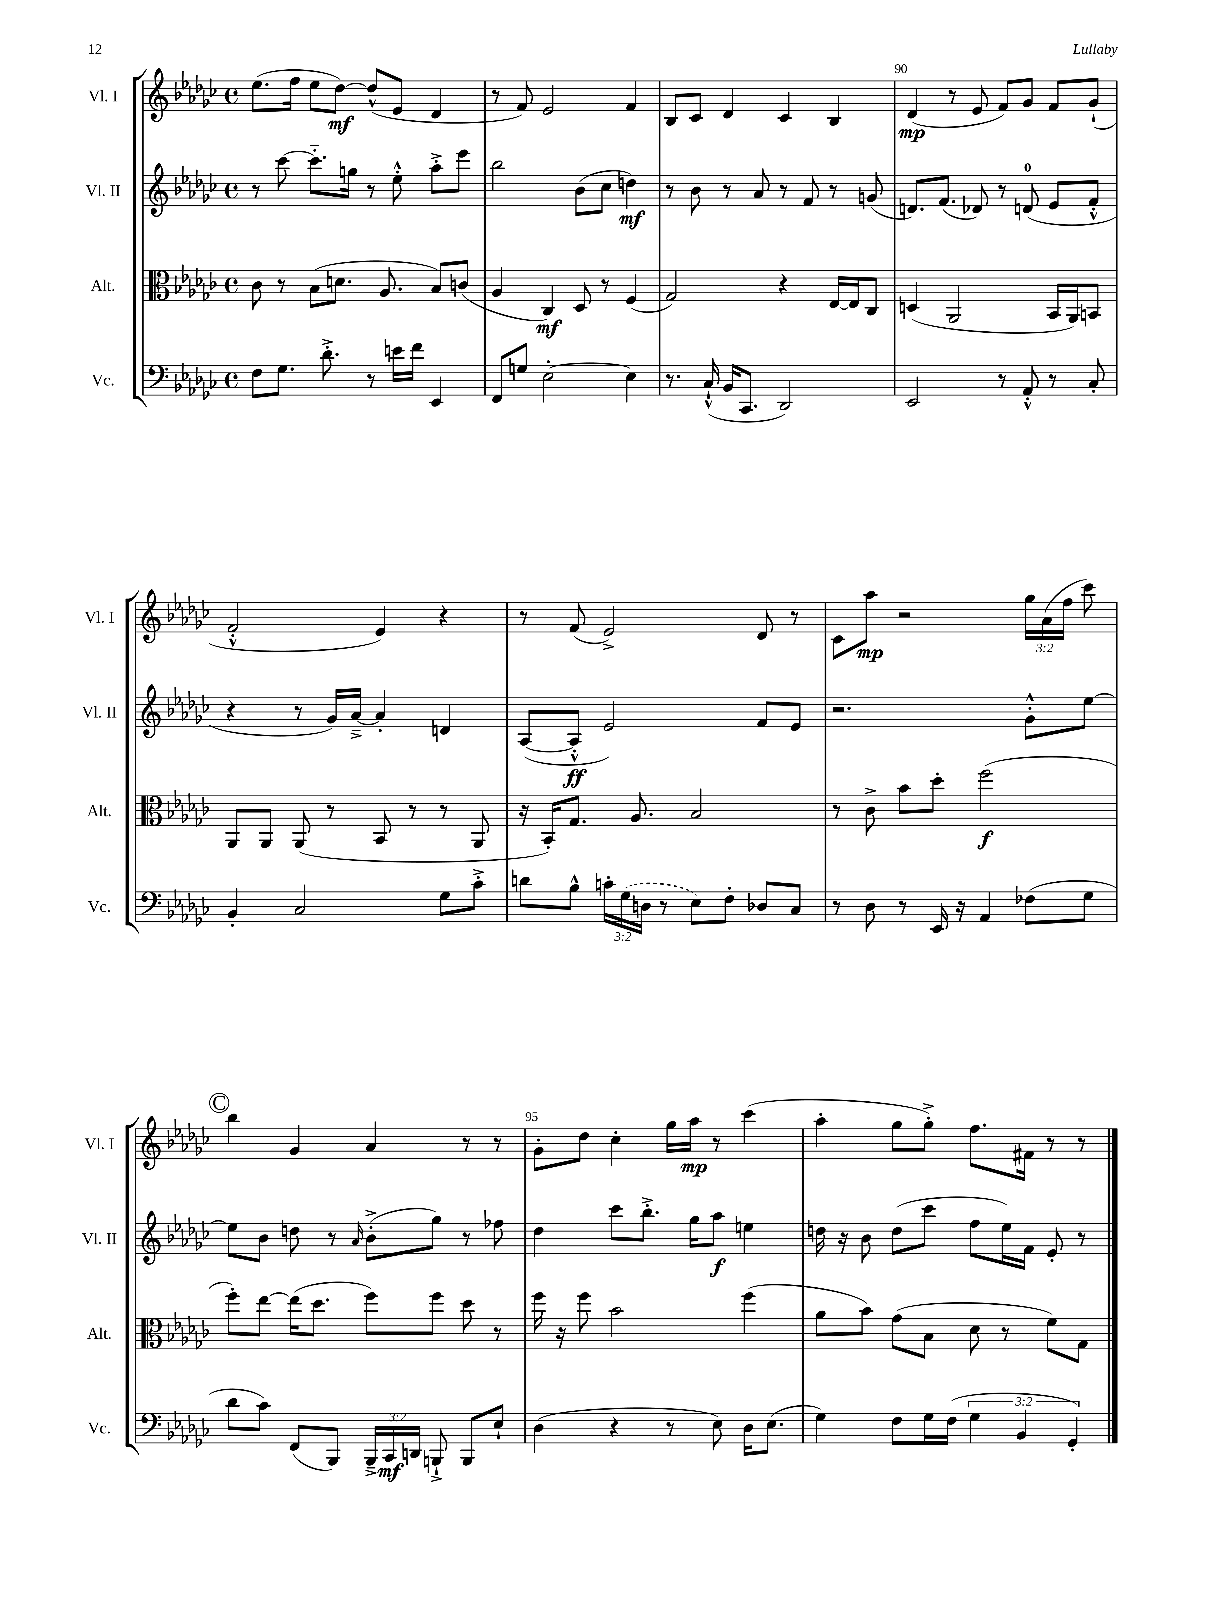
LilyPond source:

<<
\new StaffGroup <<
\new Staff = "s0" \with { instrumentName = "Vl. I" shortInstrumentName = "Vl. I" } {
    \clef treble \key ges \major \defaultTimeSignature \time 4/4 \override Staff.TupletNumber.text = #tuplet-number::calc-fraction-text
    \autoBeamOff ees''8.[( f''16] ees''8[ des''8]~\mf) des''8[-^( ees'8] des'4 |
    r8 f'8) ees'2 f'4 |
    bes8[ ces'8] des'4 ces'4 bes4 |
    des'4\mp( r8 ees'8 f'8[) ges'8] f'8[ ges'8]-!( |
    f'2-.-^ ees'4) r4 |
    r8 f'8( ees'2->) des'8 r8 |
    ces'8[ aes''8]\mp r2 \tuplet 3/2 { ges''16[ aes'16( f''16] } ces'''8) |
    \mark \markup { \circle "C" } bes''4 ges'4 aes'4 r8 r8 |
    ges'8[-. des''8] ces''4-. ges''16[ aes''16]\mp r8 ces'''4( |
    aes''4-. ges''8[ ges''8]-.->) f''8.[ fis'16] r8 r8 \bar "|." |
}
\new Staff = "s1" \with { instrumentName = "Vl. II" shortInstrumentName = "Vl. II" } {
    \clef treble \key ges \major \defaultTimeSignature \time 4/4
    \autoBeamOff r8 ces'''8~ ces'''8.[-_ g''16] r8 ees''8-.-^ aes''8[-.-> ees'''8] |
    bes''2 bes'8[( ces''8] d''4\mf) |
    r8 bes'8 r8 aes'8 r8 f'8 r8 g'8( |
    d'8.[) f'8.]( des'8) r8 d'8-0( ees'8[ f'8]-.-^ |
    r4 r8 ges'16[) aes'16]~---> aes'4-. d'4 |
    aes8[~( aes8]-.-^\ff ees'2) f'8[ ees'8] |
    r2. ges'8[-.-^ ees''8]~ |
    \mark \markup { \circle "C" } ees''8[ bes'8] d''8 r8 \grace { aes'16 } bes'8[-.->( ges''8]) r8 fes''8 |
    des''4 ces'''8[ bes''8.]-.-> ges''16[ aes''8]\f e''4 |
    d''16 r16 bes'8 d''8[( ces'''8] f''8[ ees''16) f'16] ees'8-. r8 \bar "|." |
}
\new Staff = "s2" \with { instrumentName = "Alt." shortInstrumentName = "Alt." } {
    \clef alto \key ges \major \defaultTimeSignature \time 4/4
    \autoBeamOff ces'8 r8 bes8[( d'8.] aes8. bes8[) c'8]( |
    aes4 ces4\mf) des8 r8 f4( |
    ges2) r4 ees16[~ ees16 ces8] |
    d4( aes,2 bes,16[ aes,16) b,8] |
    aes,8[ aes,8] aes,8( r8 bes,8 r8 r8 aes,8 |
    r16 bes,16[-.) ges8.] aes8. bes2 |
    r8 ces'8-> bes'8[ des''8]-. f''2\f( |
    \mark \markup { \circle "C" } f''8[-.) ees''8]~ ees''16[( des''8.] f''8[) f''8] des''8 r8 |
    f''16 r16 f''8 bes'2 f''4( |
    aes'8[ bes'8]) ges'8[( bes8] des'8 r8 f'8[) ges8] \bar "|." |
}
\new Staff = "s3" \with { instrumentName = "Vc." shortInstrumentName = "Vc." } {
    \clef bass \key ges \major \defaultTimeSignature \time 4/4 \override Staff.TupletNumber.text = #tuplet-number::calc-fraction-text
    \autoBeamOff f8[ ges8.] des'8.-.-> r8 e'16[ f'16] ees,4 |
    f,8[ g8] ees2~-. ees4 |
    r8. ces16-!-^( bes,16[ ces,8.] des,2) |
    ees,2 r8 aes,8-.-^ r8 ces8-. |
    bes,4-. ces2 ges8[ ces'8]-.-> |
    d'8[ bes8]-^ \tuplet 3/2 { c'16[-. \once \slurDashed ges16( d16] } r8 ees8[) f8]-. des8[ ces8] |
    r8 des8 r8 ees,16 r16 aes,4 fes8[( ges8] |
    \mark \markup { \circle "C" } des'8[ ces'8]) f,8[( bes,,8]) \tuplet 3/2 { bes,,16[---> ces,16\mf d,16] } b,,8-!-> b,,8[ ees8]-! |
    des4( r4 r8 ees8) des16[ ees8.]( |
    ges4) f8[ ges16 f16]( \tuplet 3/2 { ges4 bes,4 ges,4-.) } \bar "|." |
}
>>
>>
\layout { \context { \Score currentBarNumber = #87 \override BarNumber.break-visibility = ##(#f #t #t) barNumberVisibility = #(every-nth-bar-number-visible 5) } }
